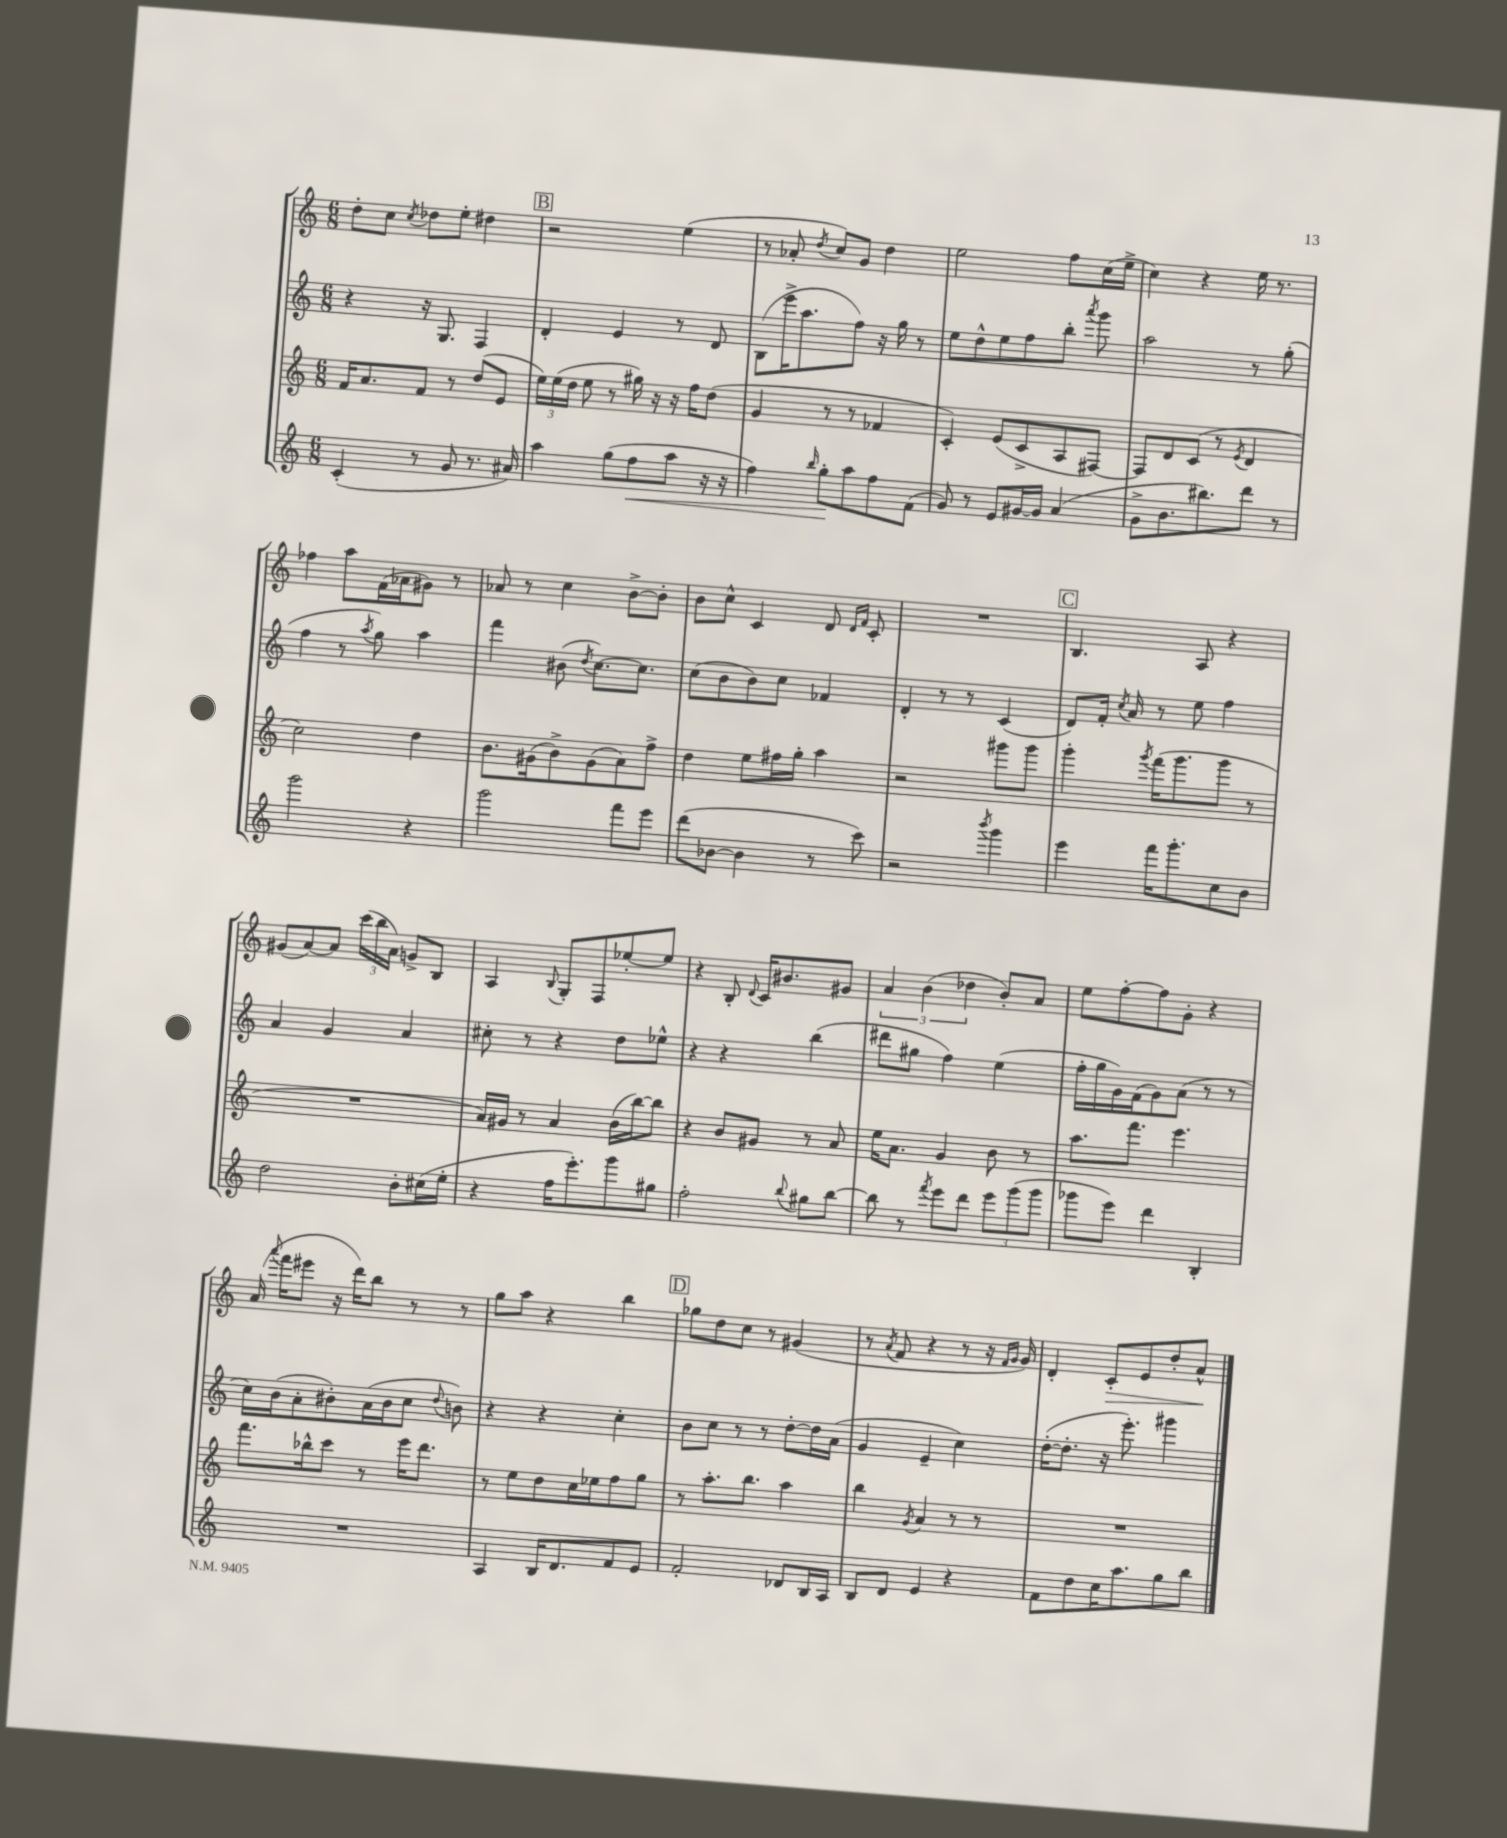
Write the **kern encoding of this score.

**kern	**kern	**kern	**kern
*staff4	*staff3	*staff2	*staff1
*clefG2	*clefG2	*clefG2	*clefG2
*k[]	*k[]	*k[]	*k[]
*M6/8	*M6/8	*M6/8	*M6/8
(4c'	16f	4r	8dd'
.	8.a	.	.
.	.	.	8cc
.	.	.	8qcc
8r	8f	16r	8dd-
.	.	8.G	.
8g	8r	.	8ee'
8.r	(8dd	4F	4dd#
.	8e	.	.
16a#)	.	.	.
=	=	=	=
4aa	24ee)	4d'	2r
.	(24ee	.	.
.	24dd	.	.
.	8ee	.	.
(8gg	8r	4e	.
8ff	16gg#)	.	.
.	16r	.	.
8aa	16r	8r	(4ee
.	16ff	.	.
16r	(8dd	8d	.
16r	.	.	.
=	=	=	=
4ff)	4g	(8B	8r
.	.	16eee^	8a-'
.	.	8.aa	.
16qqbb	.	.	8qdd
8gg'	8r	.	8cc)
8aa	8r	8ff)	8g
8ff	4f-	16r	4dd
.	.	16gg	.
(8f	.	8r	.
=	=	=	=
8g)	4c')	8ee	2ee
8r	.	8dd^^	.
8e	(8e	8ee	.
[16g#	8c^	8ff	.
16g#]	.	.	.
(4a	8A	8bb'	8ff
.	.	8qaaa	.
.	[8F#)	8ggg	(16cc
.	.	.	16ee^
=	=	=	=
8g^	8F#]	2aa	4cc)
8.b	8d	.	.
.	(8c	.	4r
8.bb#)	.	.	.
.	8r	.	.
.	8qe	.	.
8ddd	4d	8r	16ee
.	.	.	8.r
8r	.	(8gg'	.
=	=	=	=
2ggg	2cc)	4ff	4ff-
.	.	8r	8aa
.	.	8qaa	.
.	.	8gg)	(16f
.	.	.	16a-
4r	4dd	4aa	8g#)
.	.	.	8r
=	=	=	=
2ggg	8.b	4fff	8a-
.	.	.	8r
.	(16g#	.	.
.	8b^)	(8b#	4cc
.	.	8qdd	.
.	(8g#	[8.cc)	.
8fff	8a)	.	[8b^
.	.	8.cc]	.
8eee	8ff^	.	8b']
=	=	=	=
(8ddd	4dd	(8cc	8b
[8b-	.	8b	8cc^^
4b-]	8ee	8b)	4c
.	16ff#	8cc	.
.	16gg'	.	.
8r	4aa	4f-	8d
.	.	.	16qqd
.	.	.	16qqf
8ccc)	.	.	8c'
=	=	=	=
2r	2r	4d'	2.r
.	.	8r	.
.	.	8r	.
8qbbb	.	.	.
4ggg	8ggg#	(4c	.
.	8ggg#	.	.
=	=	=	=
4eee	4ggg'	8d)	4.B
.	.	16f'	.
.	.	8qcc	.
.	.	16a	.
.	8qggg	.	.
16fff	(16fff	8r	.
8.ggg'	8.ggg	.	.
.	.	8ee	8A
8cc	8ggg	4ff	4r
8b	8r	.	.
=	=	=	=
2dd	2.r	4a	(8g#
.	.	.	[8a)
.	.	4g	8a]
.	.	.	(24ccc
.	.	.	24bb
.	.	.	24a)
8b'	.	4a	8g^
(16cc#	.	.	8B
16ee'	.	.	.
=	=	=	=
4r	16a)	8cc#'	4A
.	16g#	.	.
.	8r	8r	.
.	.	.	8qqB
16ff	4a	4r	8G'
8.eee')	.	.	.
.	.	.	8F
8ggg	(16b	8dd	[8ee-'
.	[16bb)	.	.
8gg#	8bb]	8ee-^^	8ee-]
=	=	=	=
2ff'	4r	4r	4r
.	8b	4r	8B'
.	.	.	8qqd
.	8g#	.	16c
.	.	.	8.b#
8qqbb	.	.	.
8gg#	8r	(4bb	.
[8bb	8a	.	8g#
=	=	=	=
8bb]	16ee	8ddd#	6a
.	8.a	.	.
8r	.	8gg#	.
.	.	.	(6b
8qfff	.	.	.
8eee	4g	4ff)	.
.	.	.	6dd-
8ddd	.	.	.
12eee	8b	(4ee	8b')
(12ggg	.	.	.
.	8r	.	8a
12ggg	.	.	.
=	=	=	=
8ggg-	8.aa	16ff'	8ee
.	.	16gg	.
8eee)	.	16g)	[8ff'
.	8.fff	(16f	.
4ddd	.	8g)	8ff]
.	4.eee	(8a	8g'
4B'	.	8r	4r
.	.	8r	.
=	=	=	=
2.r	8.fff	16cc)	(16a
.	.	.	8qqaaa
.	.	(16b	16fff
.	.	8a'	8eee#
.	16bb-^^	.	.
.	8ccc	8b#')	16r
.	.	.	16ddd)
.	8r	(16a	8bb
.	.	16b#	.
.	16eee	8cc	8r
.	8.ddd	.	.
.	.	8qqdd	.
.	.	8b)	8r
=	=	=	=
4A	8r	4r	8gg
.	8ee	.	8aa
16B	8dd	4r	4r
8.d	.	.	.
.	16cc	.	.
.	16ee-	.	.
8f	8ff	4cc'	4bb
8e	8gg	.	.
=	=	=	=
2f'	8r	8b	8gg-
.	8.aa'	8cc	8dd
.	.	8r	8cc
.	8.bb	.	.
.	.	8r	8r
8d-	4aa	[8dd'	(4g#
16B	.	16dd]	.
16A	.	(16a	.
=	=	=	=
8B	4bb	4g	8r
.	.	.	8qa
8d	.	.	8f
.	8qg	.	.
4e	4a	4e~	4r
4r	8r	4cc)	8r
.	8r	.	16r
.	.	.	16qqf
.	.	.	16qqg
.	.	.	16g)
=	=	=	=
8f	2.r	([16dd'	4d'
.	.	8.dd']	.
8dd	.	.	.
16cc	.	16r	8c'
8.aa	.	8.eee')	.
.	.	.	8e
8gg	.	4ggg#	8dd'
8bb	.	.	8a^^
==	==	==	==
*-	*-	*-	*-
